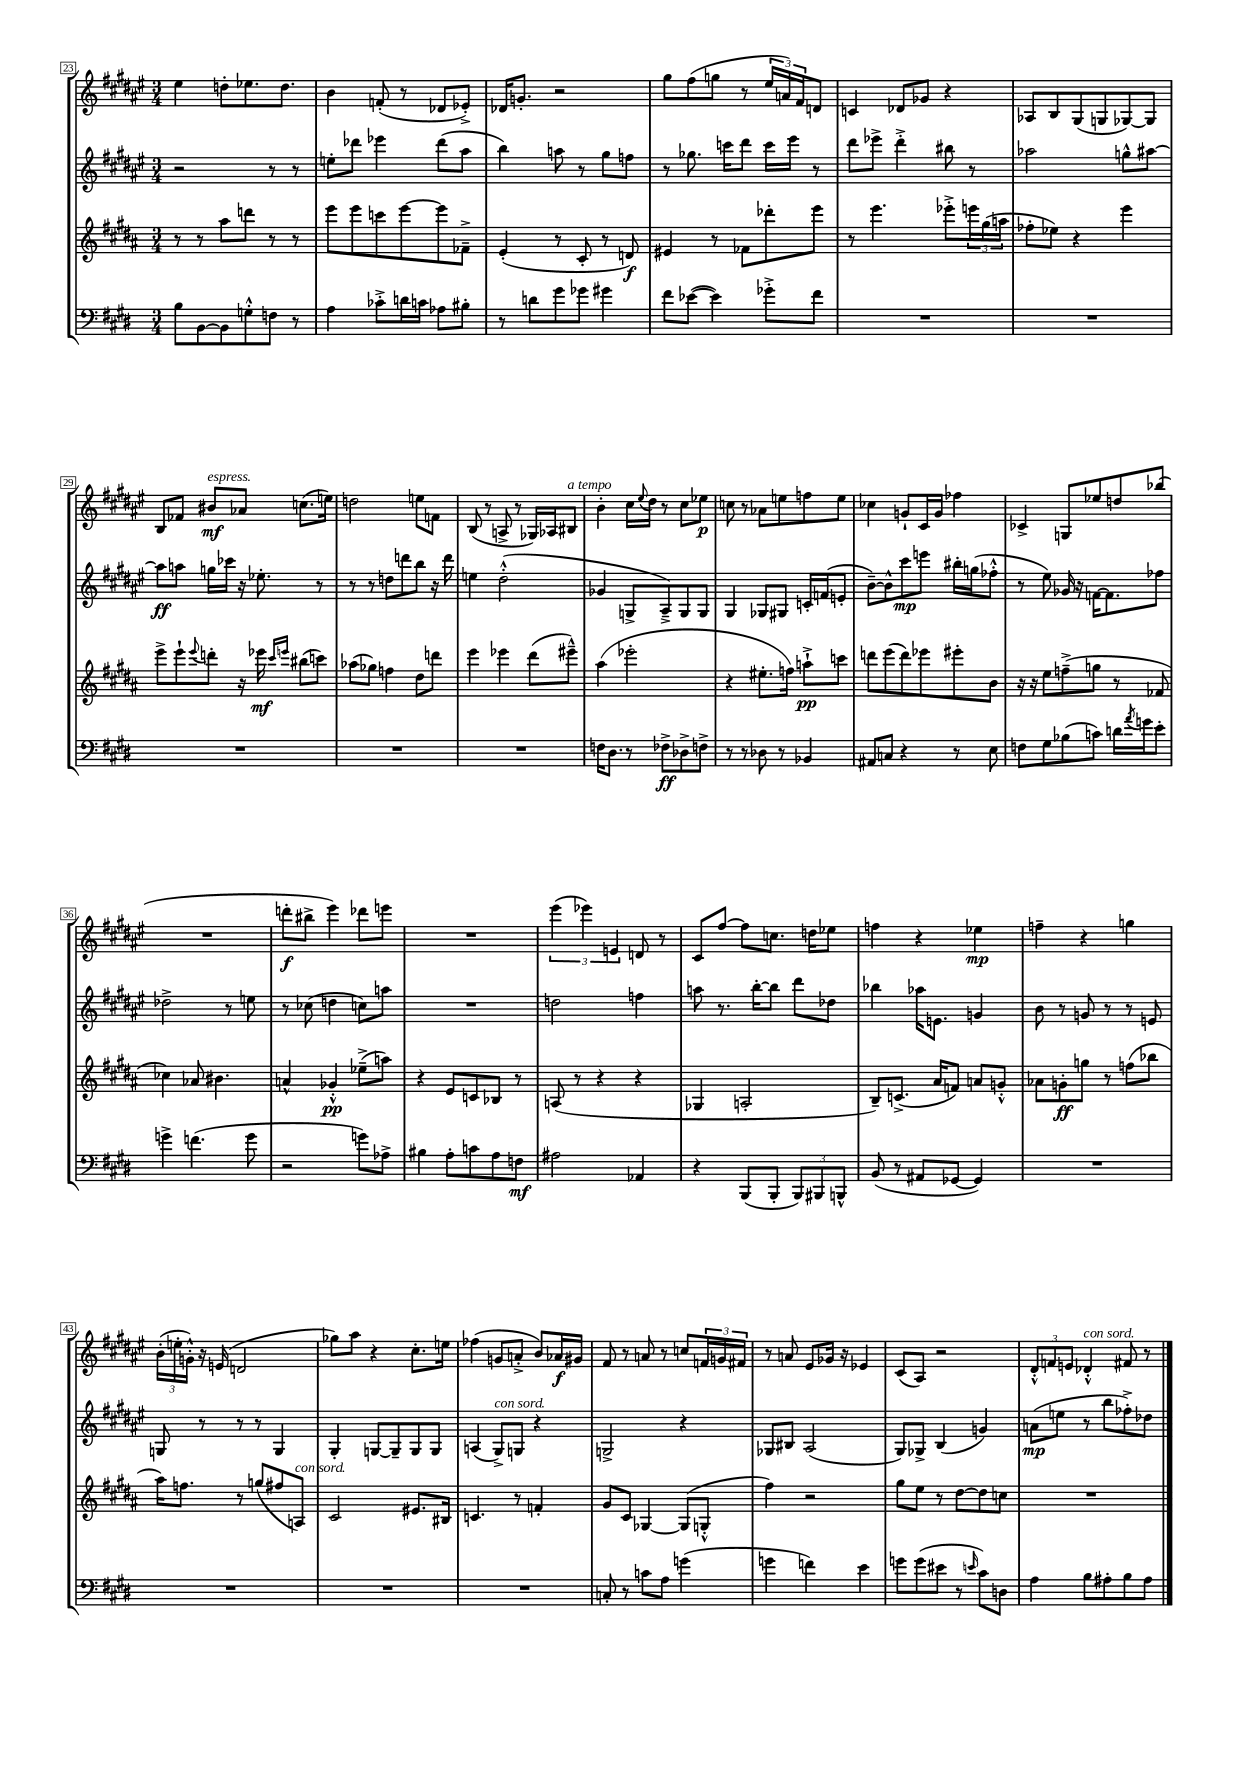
<<
\new StaffGroup <<
\new Staff = "s0" {
    \clef treble \key fis \major \numericTimeSignature \time 3/4
    eis''4 d''8-. ees''8. d''8. |
    b'4 f'8-.( r8 des'8 ees'8-.->) |
    des'16 g'8.-. r2 |
    gis''8 fis''8( g''8 r8 \tuplet 3/2 { eis''16 a'16) fis'16 } d'8 |
    c'4 des'8 ges'8 r4 |
    aes8 b8 gis8( g8 ges8~) ges8 |
    b8 fes'8 bis'8\mf^\markup { \italic "espress." } aes'8 c''8.( e''16) |
    d''2 e''8 f'8 |
    b8( r8 a8-> r8 ges16) aes16 bis8^\markup { \italic "a tempo" } |
    b'4-. cis''16 \appoggiatura { eis''8 } dis''16 r8 cis''8 ees''8\p |
    c''8 r8 aes'8 e''8 f''8 e''8 |
    ces''4 g'8-! cis'16 g'16 fes''4 |
    ces'4-> g8 ees''8 d''8 bes''8( |
    R2. |
    d'''8-.\f bis''8-> eis'''4) des'''8 e'''8 |
    R2. |
    \tuplet 3/2 { eis'''4( ees'''4) e'4 } d'8 r8 |
    cis'8 fis''8~ fis''8 c''8. d''16 ees''8 |
    f''4 r4 ees''4\mp |
    f''4-- r4 g''4 |
    \tuplet 3/2 { b'16-.( e''16-. g'16-.-^) } r16 e'16( d'2 |
    ges''8) ais''8 r4 cis''8.-. e''16 |
    fes''4( g'8 a'8-.-> b'8) aes'16\f gis'16 |
    fis'8 r8 a'8 r8 c''8 \tuplet 3/2 { f'16 g'16 fis'16 } |
    r8 a'8 eis'8 ges'16 r16 ees'4 |
    cis'8( ais8) r2 |
    \tuplet 3/2 { dis'8-.-^ f'8 e'8 } des'4-.-^^\markup { \italic "con sord." } fis'8 r8 \bar "|." |
}
\new Staff = "s1" {
    \clef treble \key fis \major \numericTimeSignature \time 3/4
    r2 r8 r8 |
    e''8-. des'''8 ees'''4 des'''8( ais''8 |
    b''4) a''8 r8 gis''8 f''8 |
    r8 ges''8. c'''16 dis'''8 c'''16 eis'''16 r8 |
    dis'''8 ees'''8-> dis'''4-.-> bis''8 r8 |
    aes''2 g''8-^ ais''8~ |
    ais''8\ff a''8 g''16 ces'''16 r16 ees''8.-. r8 |
    r8 r8 d''8 d'''8 b''8 r16 d'''16 |
    e''4 dis''2-.-^( |
    ges'4 g8-> ais8--->) g8 g8 |
    gis4 ges8 gis8 c'16-. f'16( e'8-. |
    b'8~--) b'8-^ cis'''8\mp e'''8 bis''16-. g''16( fes''8-.-^ |
    r8 eis''8) ges'16 r16 f'16~ f'8. fes''8 |
    des''2-> r8 e''8 |
    r8 ces''8( d''4 c''8) a''8 |
    R2. |
    d''2 f''4 |
    a''8 r8. b''16~-. b''8 dis'''8 des''8 |
    bes''4 aes''16 e'8. g'4 |
    b'8 r8 g'8 r8 r8 e'8 |
    g8 r8 r8 r8 g4 |
    gis4-. g8~ g8-- g8 g8 |
    a4( gis8->^\markup { \italic "con sord." }) g8 r4 |
    g2-> r4 |
    ges8 bis8 ais2( |
    gis8) ges8-> b4( g'4) |
    a'8\mp( e''8 r8 b''8 fes''8-.->) des''8 \bar "|." |
}
\new Staff = "s2" {
    \clef treble \key b \major \numericTimeSignature \time 3/4
    r8 r8 ais''8 d'''8 r8 r8 |
    e'''8 e'''8 c'''8 e'''8~ e'''8 fes'8---> |
    e'4-.( r8 cis'8-. r8 d'8\f) |
    eis'4 r8 fes'8 des'''8-. e'''8 |
    r8 e'''4. ees'''8-.-> \tuplet 3/2 { e'''16 gis''16( a''16 } |
    fes''8-. ees''8) r4 e'''4 |
    e'''8-> e'''8-! \appoggiatura { e'''8 } d'''8-. r16 ees'''16\mf \grace { cis'''16 e'''16 } bis''8( c'''8) |
    aes''8( ges''8) f''4 dis''8 d'''8 |
    e'''4 ees'''4 dis'''8( eis'''8---^) |
    ais''4( ees'''2-. |
    r4 eis''8.-. f''16) a''8-!->\pp c'''8 |
    d'''8 e'''8( d'''8) ees'''8 eis'''8-. b'8 |
    r16 r16 e''8 f''8--->( g''8 r8 fes'8 |
    ces''4) aes'8 bis'4. |
    a'4-^ ges'4-.-^\pp ees''8--->( a''8) |
    r4 e'8 c'8 bes8 r8 |
    a8( r8 r4 r4 |
    ges4 a2-. |
    b8--) c'8.->( ais'16 f'8) a'8 g'8-.-^ |
    aes'8 g'8-.\ff g''8 r8 f''8( bes''8 |
    ais''16) f''8. r8 g''8( fis''8 a8^\markup { \italic "con sord." }) |
    cis'2 eis'8. bis16 |
    c'4. r8 f'4-. |
    gis'8 cis'8 ges4~ ges8( g8-.-^ |
    fis''4) r2 |
    gis''8 e''8 r8 dis''8~ dis''8 c''8 |
    R2. \bar "|." |
}
\new Staff = "s3" {
    \clef bass \key e \major \numericTimeSignature \time 3/4
    b8 b,8~ b,8 g8-.-^ f8 r8 |
    a4 ces'8-.-> d'16 c'16 aes8 bis8-. |
    r8 d'8 gis'8 ges'8 gis'4 |
    fis'8 ees'8~( ees'4) ges'8-.-> fis'8 |
    R2. |
    R2. |
    R2. |
    R2. |
    R2. |
    f16 dis8. r8 fes8->\ff des8-> f8-> |
    r8 r8 des8 r8 bes,4 |
    ais,8 c8 r4 r8 e8 |
    f8 gis8 bes8( c'8) d'16 \acciaccatura { a'8 } g'16 e'8-. |
    g'4-> f'4.( g'8 |
    r2 g'8) aes8-> |
    bis4 a8-. c'8 a8 f8\mf |
    ais2 aes,4 |
    r4 b,,8( b,,8-. \tuplet 3/2 { b,,8) bis,,8 b,,8-^ } |
    b,8( r8 ais,8 ges,8~ ges,4) |
    R2. |
    R2. |
    R2. |
    R2. |
    c8-. r8 c'8 a8 g'4( |
    g'4 f'4) e'4 |
    g'8 g'8( eis'8 r8 \grace { e'16 } cis'8) d8 |
    a4 b8 ais8-. b8 ais8 \bar "|." |
}
>>
>>
\layout { \context { \Score currentBarNumber = #23 \override BarNumber.stencil = #(make-stencil-boxer 0.1 0.3 ly:text-interface::print) } }
